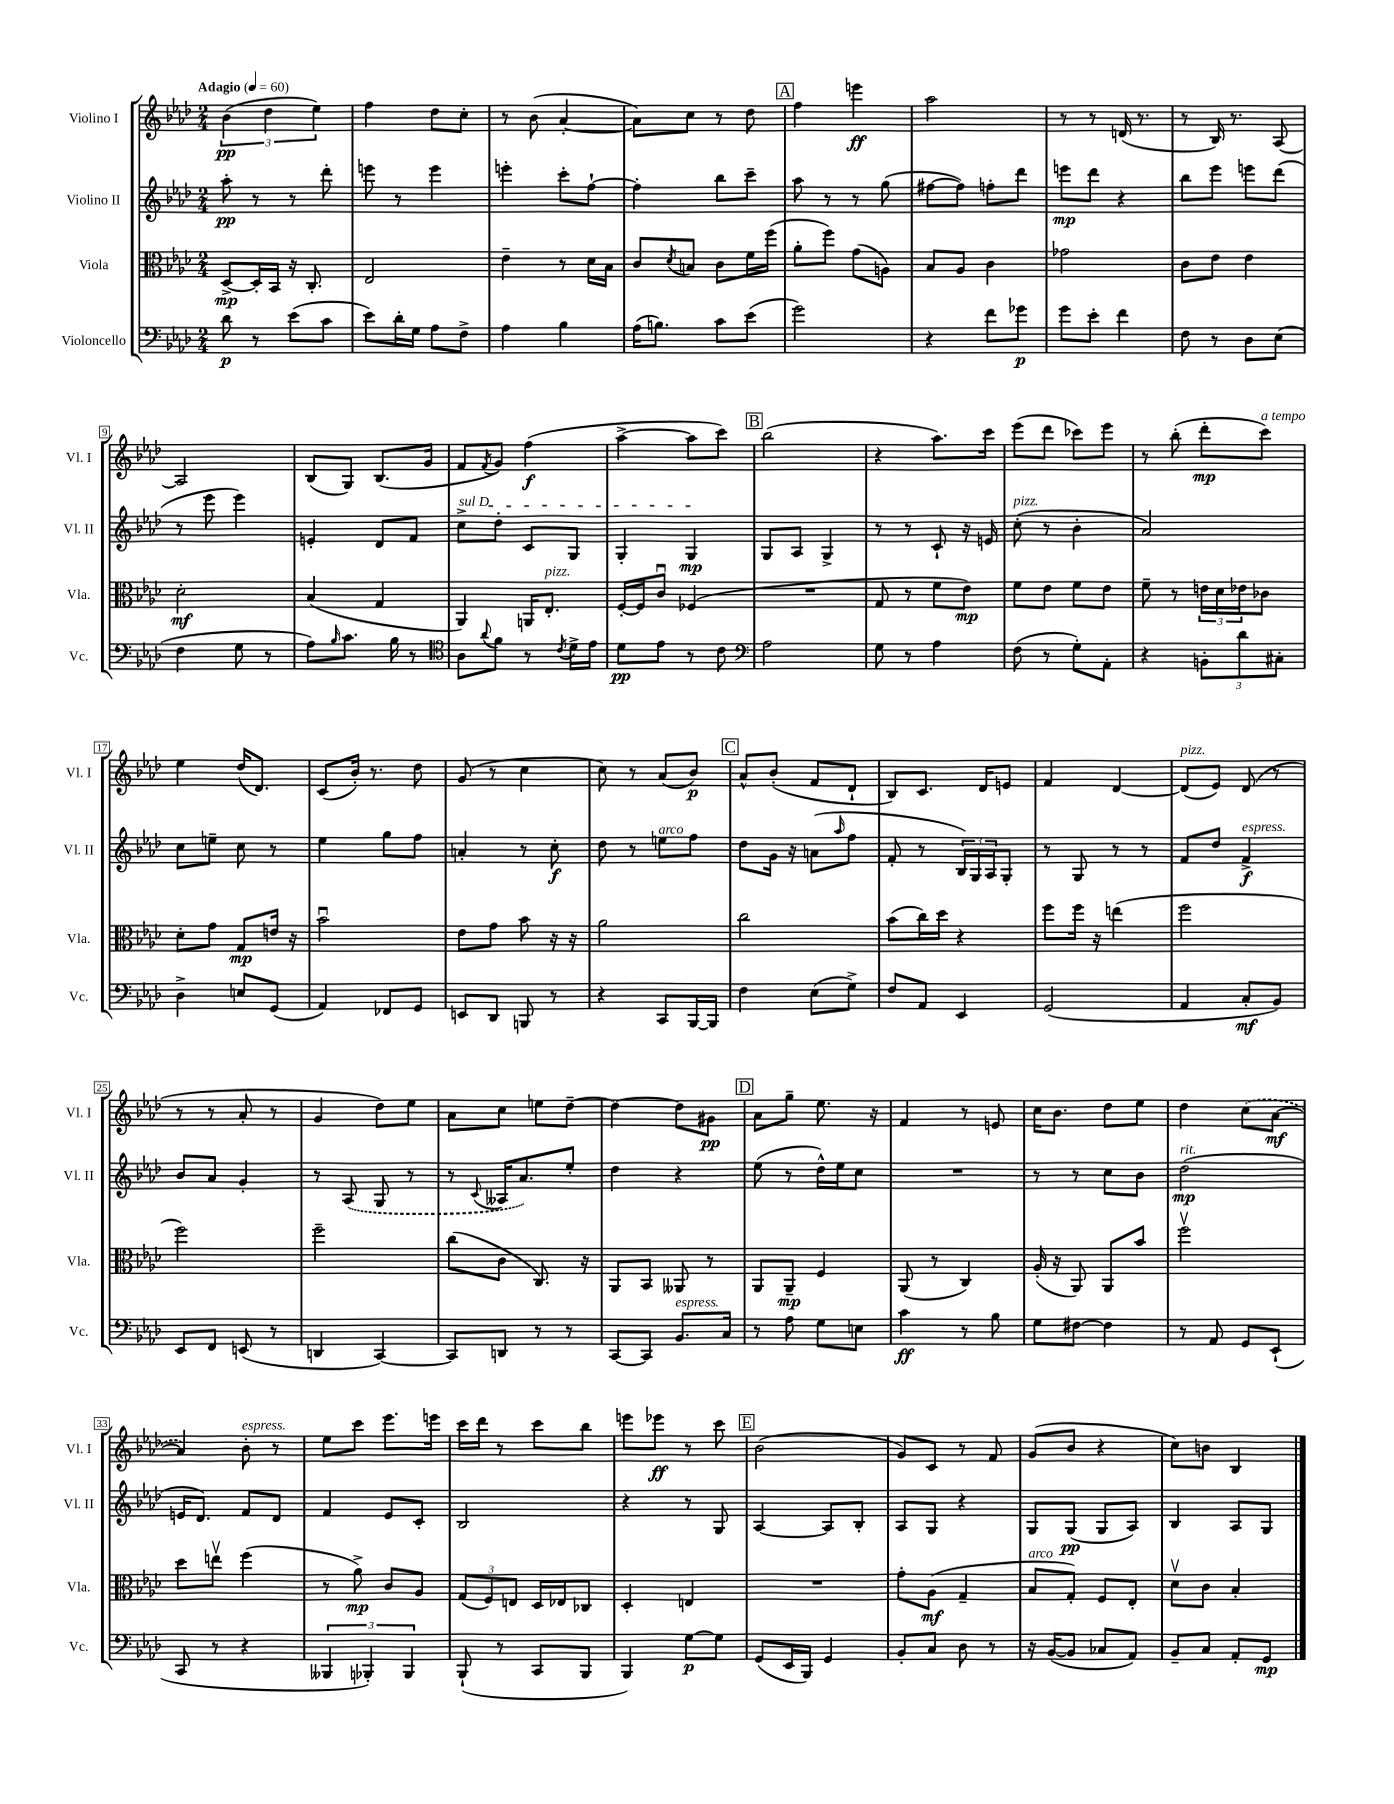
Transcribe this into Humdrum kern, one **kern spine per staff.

**kern	**dynam	**kern	**dynam	**kern	**dynam	**kern	**dynam
*part4	*part4	*part3	*part3	*part2	*part2	*part1	*part1
*staff4	*staff4	*staff3	*staff3	*staff2	*staff2	*staff1	*staff1
*I"Violoncello	*	*I"Viola	*	*I"Violino II	*	*I"Violino I	*
*I'Vc.	*	*I'Vla.	*	*I'Vl. II	*	*I'Vl. I	*
*clefF4	*	*clefC3	*	*clefG2	*	*clefG2	*
*k[b-e-a-d-]	*	*k[b-e-a-d-]	*	*k[b-e-a-d-]	*	*k[b-e-a-d-]	*
*M2/4	*	*M2/4	*	*M2/4	*	*M2/4	*
*MM60	*	*MM60	*	*MM60	*	*MM60	*
=1	=1	=1	=1	=1	=1	=1	=1
!	!	!	!	!	!	!LO:TX:a:B:t=Adagio	!
8d-\	p	[8D-^/L	mp	8aa-'\	pp	(6b-\	pp
8r	.	16D-'/L]	.	8r	.	.	.
.	.	.	.	.	.	6dd-\	.
.	.	16BB-/JJ	.	.	.	.	.
(8e-\L	.	16r	.	8r	.	.	.
.	.	8.C'/	.	.	.	.	.
.	.	.	.	.	.	6ee-\)	.
8c\J	.	.	.	8ddd-'\	.	.	.
=2	=2	=2	=2	=2	=2	=2	=2
8e-\L)	.	2E-/	.	8eeen\	.	4ff\	.
16d-'\L	.	.	.	8r	.	.	.
16G\JJ	.	.	.	.	.	.	.
8A-\L	.	.	.	4eee\	.	8dd-\L	.
8F^\J	.	.	.	.	.	8cc'\J	.
=3	=3	=3	=3	=3	=3	=3	=3
4A-\	.	4e-~\	.	4eeen'\	.	8r	.
.	.	.	.	.	.	(8b-\	.
4B-\	.	8r	.	8ccc'\L	.	[4a-'/	.
.	.	16d-\LL	.	[8ff`\J	.	.	.
.	.	16B-\JJ	.	.	.	.	.
=4	=4	=4	=4	=4	=4	=4	=4
(16A-\KL	.	8c/L	.	4ff'\]	.	8a-\L])	.
8.Bn\J)	.	.	.	.	.	.	.
.	.	8qd-/	.	.	.	.	.
.	.	8Bn/J	.	.	.	8cc\J	.
8c\L	.	8c\L	.	8bb-\L	.	8r	.
(8e-\J	.	16f\L	.	8ccc~\J	.	8dd-\	.
.	.	(16ff\JJ	.	.	.	.	.
!!LO:REH:place=s1:t=A
=5	=5	=5	=5	=5	=5	=5	=5
2g\)	.	8a-'\L	.	8aa-\	.	4ff\	.
.	.	8ff\J)	.	8r	.	.	.
.	.	(8g\L	.	8r	.	4eeen\	ff
.	.	8An\J)	.	(8gg\	.	.	.
=6	=6	=6	=6	=6	=6	=6	=6
4r	.	8B-/L	.	[8ff#X\L	.	2aa-\	.
.	.	8A-/J	.	8ff#\J])	.	.	.
8f\L	.	4c\	.	8ffn'\L	.	.	.
8g-X\J	p	.	.	8ddd-\J	.	.	.
=7	=7	=7	=7	=7	=7	=7	=7
8g\L	.	2g-X\	.	8eeen\L	mp	8r	.
8e-'\J	.	.	.	8ddd-\J	.	8r	.
4f\	.	.	.	4r	.	(16dn/	.
.	.	.	.	.	.	8.r	.
=8	=8	=8	=8	=8	=8	=8	=8
8F\	.	8c\L	.	8bb-\L	.	8r	.
8r	.	8e-\J	.	8eee-\J	.	16B-/)	.
.	.	.	.	.	.	8.r	.
8D-\L	.	4e-\	.	8eeen\L	.	.	.
(8E-\J	.	.	.	(8ddd-\J	.	[8A-/	.
!!LO:LB:g=z
=9	=9	=9	=9	=9	=9	=9	=9
4F\	.	2d-'\	mf	8r	.	2A-/]	.
.	.	.	.	8eee-\	.	.	.
8G\	.	.	.	4eee-\)	.	.	.
8r	.	.	.	.	.	.	.
=10	=10	=10	=10	=10	=10	=10	=10
8A-\L)	.	(4B-/	.	4en'/	.	(8B-/L	.
16qqB-/	.	.	.	.	.	.	.
8.c\J	.	.	.	.	.	8G/J)	.
.	.	4G/	.	8d-/L	.	(8.B-/L	.
16B-\	.	.	.	.	.	.	.
8r	.	.	.	8f/J	.	.	.
.	.	.	.	.	.	16g/Jk	.
=11	=11	=11	=11	=11	=11	=11	=11
*clefC4	*	*	*	*	*	*	*
!	!	!	!	!LO:TX:a:i:t=sul D	!	!	!
8A-\L	.	4AA-/)	.	8cc^\L	.	8f/L	.
8qqa-/	.	.	.	.	.	8qf/	.
8f\J	.	.	.	8dd-'\J	.	8g/J)	.
8r	.	16AAn/KL	.	8c/L	.	(4ff\	f
!	!	!LO:TX:a:i:t=pizz.	!	!	!	!	!
.	.	8.E-'/J	.	.	.	.	.
8qc/	.	.	.	.	.	.	.
16d-^\LL	.	.	.	8G/J	.	.	.
16e-\JJ	.	.	.	.	.	.	.
=12	=12	=12	=12	=12	=12	=12	=12
8d-\L	pp	[16F'/LL	.	4G'/	.	[4aa-^\	.
.	.	16F/J]	.	.	.	.	.
8e-\J	.	8cu/J	.	.	.	.	.
8r	.	(4F-X/	.	4G/	mp	8aa-\L]	.
8c\	.	.	.	.	.	8ccc\J)	.
!!LO:REH:place=s1:t=B
=13	=13	=13	=13	=13	=13	=13	=13
*clefF4	*	*	*	*	*	*	*
2A-\	.	2r	.	8G/L	.	(2bb-\	.
.	.	.	.	8A-/J	.	.	.
.	.	.	.	4G^/	.	.	.
=14	=14	=14	=14	=14	=14	=14	=14
8G\	.	8G/	.	8r	.	4r	.
8r	.	8r	.	8r	.	.	.
4A-\	.	8f\L	.	8c`/	.	8.aa-\L)	.
.	.	8e-\J)	mp	16r	.	.	.
.	.	.	.	16en/	.	16ccc\Jk	.
=15	=15	=15	=15	=15	=15	=15	=15
!	!	!	!	!LO:TX:a:i:t=pizz.	!	!	!
(8F\	.	8f\L	.	(8cc'\	.	(8eee-\L	.
8r	.	8e-\J	.	8r	.	8ddd-\J	.
8G'\L)	.	8f\L	.	4b-'\	.	8ccc-X\L)	.
8AA-'\J	.	8e-\J	.	.	.	8eee-\J	.
=16	=16	=16	=16	=16	=16	=16	=16
4r	.	8f~\	.	2a-/)	.	8r	.
.	.	8r	.	.	.	(8bb-'\	.
12BBn'\L	.	24en\LL	.	.	.	8ddd-'\L	mp
.	.	24d-\	.	.	.	.	.
12d-\	.	24e-X\J	.	.	.	.	.
!	!	!	!	!	!	!LO:TX:a:i:t=a tempo	!
.	.	8c-X\J	.	.	.	8ccc\J)	.
12C#X'\J	.	.	.	.	.	.	.
!!LO:LB:g=z
=17	=17	=17	=17	=17	=17	=17	=17
4D-^\	.	8d-'\L	.	8cc\L	.	4ee-\	.
.	.	8g\J	.	8een~\J	.	.	.
8En/L	.	8G/L	mp	8cc\	.	(16dd-/KL	.
.	.	.	.	.	.	8.d-/J)	.
(8GG/J	.	16en/Jk	.	8r	.	.	.
.	.	16r	.	.	.	.	.
=18	=18	=18	=18	=18	=18	=18	=18
4AA-/)	.	2b-u\	.	4ee-\	.	(8c/L	.
.	.	.	.	.	.	16b-'/Jk)	.
.	.	.	.	.	.	8.r	.
8FF-X/L	.	.	.	8gg\L	.	.	.
8GG/J	.	.	.	8ff\J	.	8dd-\	.
=19	=19	=19	=19	=19	=19	=19	=19
8EEn/L	.	8e-\L	.	4an'/	.	(8g/	.
8DD-/J	.	8g\J	.	.	.	8r	.
8BBBn/	.	8b-\	.	8r	.	4cc\	.
8r	.	16r	.	8cc'\	f	.	.
.	.	16r	.	.	.	.	.
=20	=20	=20	=20	=20	=20	=20	=20
4r	.	2a-\	.	8dd-\	.	8cc\)	.
.	.	.	.	8r	.	8r	.
!	!	!	!	!LO:TX:a:i:t=arco	!	!	!
8CC/L	.	.	.	8een\L	.	(8a-/L	.
[16BBB-/L	.	.	.	8ff\J	.	8b-/J)	p
16BBB-/JJ]	.	.	.	.	.	.	.
!!LO:REH:place=s1:t=C
=21	=21	=21	=21	=21	=21	=21	=21
4F\	.	2cc\	.	8dd-\L	.	8a-^^/L	.
.	.	.	.	16g\Jk	.	(8b-'/J	.
.	.	.	.	16r	.	.	.
(8E-\L	.	.	.	(8an\L	.	8f/L	.
.	.	.	.	16qqaa-/	.	.	.
8G^\J)	.	.	.	8ff\J	.	8d-`/J	.
=22	=22	=22	=22	=22	=22	=22	=22
8F/L	.	(8b-\L	.	8f'/	.	8B-/L)	.
8AA-/J	.	16cc\L)	.	8r	.	8.c/J	.
.	.	16dd-\JJ	.	.	.	.	.
4EE-/	.	4r	.	24B-/LL)	.	.	.
.	.	.	.	24G/	.	.	.
.	.	.	.	.	.	16d-/KL	.
.	.	.	.	24A-/J	.	.	.
.	.	.	.	8G'/J	.	8en/J	.
=23	=23	=23	=23	=23	=23	=23	=23
(2GG/	.	8ff\L	.	8r	.	4f/	.
.	.	16ff\Jk	.	8G/	.	.	.
.	.	16r	.	.	.	.	.
.	.	(4een\	.	8r	.	[4d-/	.
.	.	.	.	8r	.	.	.
=24	=24	=24	=24	=24	=24	=24	=24
!	!	!	!	!	!	!LO:TX:a:i:t=pizz.	!
4AA-/	.	2ff\	.	8f/L	.	(8d-/L]	.
.	.	.	.	8dd-/J	.	8e-/J)	.
!	!	!	!	!LO:TX:a:i:t=espress.	!	!	!
8C'/L	mf	.	.	4f^/	f	(8d-/	.
8BB-/J)	.	.	.	.	.	8r	.
!!LO:LB:g=z
=25	=25	=25	=25	=25	=25	=25	=25
8EE-/L	.	2ff\)	.	8b-/L	.	8r	.
8FF/J	.	.	.	8a-/J	.	8r	.
(8EEn/	.	.	.	4g'/	.	8a-'/	.
8r	.	.	.	.	.	8r	.
=26	=26	=26	=26	=26	=26	=26	=26
4DDn/	.	2ff~\	.	8r	.	4g/	.
.	.	.	.	(8A-/	.	.	.
[4CC/)	.	.	.	8G/	.	8dd-\L)	.
.	.	.	.	8r	.	8ee-\J	.
=27	=27	=27	=27	=27	=27	=27	=27
8CC/L]	.	(8cc\L	.	8r	.	8a-\L	.
.	.	.	.	8qqc/	.	.	.
8DDn/J	.	8c\J	.	16A--X/KL	.	8cc\J	.
.	.	.	.	8.a-/)	.	.	.
8r	.	8.C/)	.	.	.	8een\L	.
8r	.	.	.	8ee-'/J	.	[8dd-~\J	.
.	.	16r	.	.	.	.	.
=28	=28	=28	=28	=28	=28	=28	=28
[8CC/L	.	8AA-/L	.	4dd-\	.	4dd-\_	.
8CC/J]	.	8BB-/J	.	.	.	.	.
!LO:TX:a:i:t=espress.	!	!	!	!	!	!	!
8.BB-/L	.	8AA--X/	.	4r	.	8dd-\L]	.
.	.	8r	.	.	.	8g#X\J	pp
16C/Jk	.	.	.	.	.	.	.
!!LO:REH:place=s1:t=D
=29	=29	=29	=29	=29	=29	=29	=29
8r	.	8AA-/L	.	(8ee-\	.	8a-\L	.
8A-\	.	8AA-~/J	mp	8r	.	8gg~\J	.
8G\L	.	4F/	.	16dd-^^\LL)	.	8.ee-\	.
.	.	.	.	16ee-\J	.	.	.
8En\J	.	.	.	8cc\J	.	.	.
.	.	.	.	.	.	16r	.
=30	=30	=30	=30	=30	=30	=30	=30
4c\	ff	(8AA-/	.	2r	.	4f/	.
.	.	8r	.	.	.	.	.
8r	.	4C/)	.	.	.	8r	.
8B-\	.	.	.	.	.	8en/	.
=31	=31	=31	=31	=31	=31	=31	=31
8G\L	.	(16A-'/	.	8r	.	16cc\KL	.
.	.	16r	.	.	.	8.b-\J	.
[8F#X\J	.	8AA-/)	.	8r	.	.	.
4F#\]	.	8AA-/L	.	8cc\L	.	8dd-\L	.
.	.	8b-/J	.	8b-\J	.	8ee-\J	.
=32	=32	=32	=32	=32	=32	=32	=32
!	!	!	!	!LO:TX:a:i:t=rit.	!	!	!
8r	.	2ffv\	.	(2dd-\	mp	4dd-\	.
8AA-/	.	.	.	.	.	.	.
8GG/L	.	.	.	.	.	(8cc\L	.
(8EE-`/J	.	.	.	.	.	[8a-\J	mf
!!LO:LB:g=z
=33	=33	=33	=33	=33	=33	=33	=33
8CC/	.	8dd-\L	.	16en/KL	.	4a-/])	.
.	.	.	.	8.d-/J)	.	.	.
8r	.	8eenv\J	.	.	.	.	.
!	!	!	!	!	!	!LO:TX:a:i:t=espress.	!
4r	.	(4ff\	.	8f/L	.	8b-'\	.
.	.	.	.	8d-/J	.	8r	.
=34	=34	=34	=34	=34	=34	=34	=34
6BBB--X/	.	8r	.	4f/	.	8ee-\L	.
.	.	8a-^\)	mp	.	.	8ccc\J	.
6BBB-X'/)	.	.	.	.	.	.	.
.	.	8c/L	.	8e-/L	.	8.eee-\L	.
6BBB-/	.	.	.	.	.	.	.
.	.	8A-/J	.	8c'/J	.	.	.
.	.	.	.	.	.	16eeen\Jk	.
=35	=35	=35	=35	=35	=35	=35	=35
(8BBB-`/	.	(12G/L	.	2B-/	.	16ccc\LL	.
.	.	.	.	.	.	16ddd-\JJ	.
.	.	12F/)	.	.	.	.	.
8r	.	.	.	.	.	8r	.
.	.	12En/J	.	.	.	.	.
8CC/L	.	16D-/LL	.	.	.	8ccc\L	.
.	.	16E-X/J	.	.	.	.	.
8BBB-/J	.	8C-X/J	.	.	.	8bb-\J	.
=36	=36	=36	=36	=36	=36	=36	=36
4BBB-/)	.	4D-'/	.	4r	.	8eeen\L	.
.	.	.	.	.	.	8eee-X\J	ff
[8G\L	p	4En/	.	8r	.	8r	.
8G\J]	.	.	.	8G/	.	8ccc\	.
!!LO:REH:place=s1:t=E
=37	=37	=37	=37	=37	=37	=37	=37
(8GG/L	.	2r	.	[4A-/	.	(2b-\	.
16EE-/L	.	.	.	.	.	.	.
16BBB-/JJ)	.	.	.	.	.	.	.
4GG/	.	.	.	8A-/L]	.	.	.
.	.	.	.	8B-'/J	.	.	.
=38	=38	=38	=38	=38	=38	=38	=38
8BB-'/L	.	8g'\L	.	8A-/L	.	8g/L)	.
8C/J	.	(8A-\J	mf	8G/J	.	8c/J	.
8D-\	.	4G~/	.	4r	.	8r	.
8r	.	.	.	.	.	8f/	.
=39	=39	=39	=39	=39	=39	=39	=39
!	!	!LO:TX:a:i:t=arco	!	!	!	!	!
16r	.	8B-/L	.	8G/L	.	(8g/L	.
([16BB-/KL	.	.	.	.	.	.	.
8BB-/J]	.	8G'/J)	.	(8G/J	pp	8b-/J	.
8C-X/L	.	8F/L	.	8G/L	.	4r	.
8AA-/J)	.	8E-'/J	.	8A-/J)	.	.	.
=40	=40	=40	=40	=40	=40	=40	=40
8BB-~/L	.	8d-v\L	.	4B-/	.	8cc\L)	.
8C/J	.	8c\J	.	.	.	8bn\J	.
8AA-'/L	.	4B-'/	.	8A-/L	.	4B-/	.
8GG/J	mp	.	.	8G/J	.	.	.
==	==	==	==	==	==	==	==
*-	*-	*-	*-	*-	*-	*-	*-
